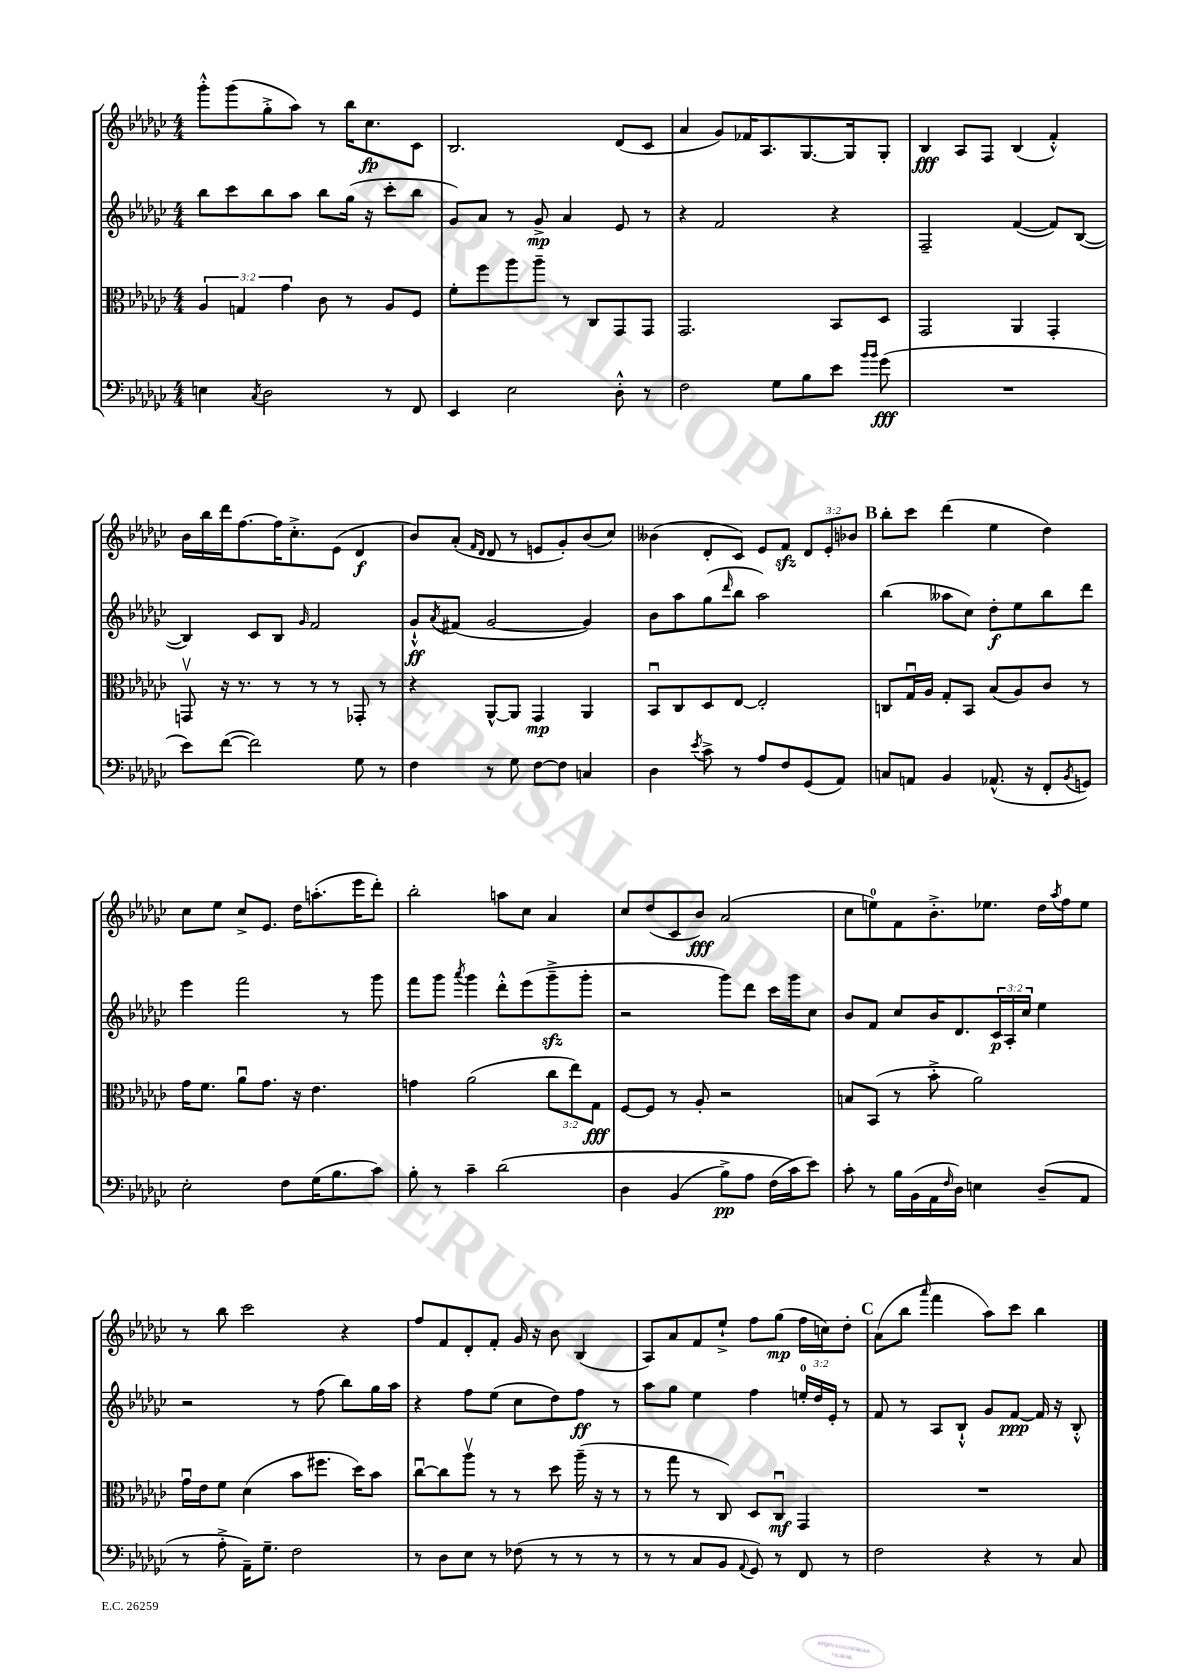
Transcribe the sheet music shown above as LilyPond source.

<<
\new StaffGroup <<
\new Staff = "s0" {
    \clef treble \key ges \major \numericTimeSignature \time 4/4 \override Staff.TupletNumber.text = #tuplet-number::calc-fraction-text
    ges'''8-.-^ ges'''8( ges''8-.-> aes''8) r8 bes''16 ces''8.\fp ces'8 |
    bes2. des'8( ces'8 |
    aes'4 ges'8) fes'16 aes8. ges8.~ ges16 ges8-. |
    bes4\fff aes8 f8 bes4( f'4-.-^) |
    bes'16 bes''16 des'''16 f''8.~ f''16 ces''8.-.-> ees'8( des'4\f |
    bes'8) aes'8-.( \grace { f'16 des'16 } des'8 r8 e'8 ges'8-.) bes'8( ces''8) |
    beses'4( des'8-. ces'8) ees'8 f'8\sfz \tuplet 3/2 { des'8 ees'8-. bes'8 } |
    \mark \markup { \bold "B" } bes''8-. ces'''8 des'''4( ees''4 des''4) |
    ces''8 ees''8 ces''8-> ees'8. des''16 a''8.-.( ees'''16 des'''8-.) |
    bes''2-. a''8 ces''8 aes'4 |
    ces''8 des''8( ces'8 bes'8\fff) aes'2( |
    ces''8 e''8-0) f'8 bes'8.-.-> ees''8. des''16 \acciaccatura { aes''8 } f''16 ees''8 |
    r8 bes''8 ces'''2 r4 |
    f''8 f'8 des'8-. f'8-. ges'16 r16 bes'8 bes4( |
    aes8) aes'8 f'8 ees''8-!-> f''8 ges''8\mp( f''16 c''16) des''8-. |
    \mark \markup { \bold "C" } aes'8( bes''8 \grace { aes'''16 } f'''4 aes''8) ces'''8 bes''4 \bar "|." |
}
\new Staff = "s1" {
    \clef treble \key ges \major \numericTimeSignature \time 4/4 \override Staff.TupletNumber.text = #tuplet-number::calc-fraction-text
    bes''8 ces'''8 bes''8 aes''8 bes''8 ges''16( r16 ces'''8-. bes''8 |
    ges'8) aes'8 r8 ges'8->\mp aes'4 ees'8 r8 |
    r4 f'2 r4 |
    f2-- f'4~( f'8) bes8~( |
    bes4) ces'8 bes8 \grace { ges'16 } f'2 |
    ges'8-!-^\ff \acciaccatura { aes'8 } fis'8( ges'2~ ges'4) |
    bes'8 aes''8 ges''8( \grace { des'''16 } bes''8 aes''2) |
    \mark \markup { \bold "B" } bes''4( aeses''8 ces''8) des''8-.\f ees''8 bes''8 des'''8 |
    ees'''4 f'''2 r8 ges'''8 |
    f'''8 ges'''8 \acciaccatura { aes'''8 } ges'''4 des'''8-.-^ ees'''8( ges'''8--->\sfz ges'''8-. |
    r2 ges'''8) des'''8 ces'''16 ges'''16 ces''8 |
    bes'8 f'8 ces''8 bes'16 des'8. \tuplet 3/2 { ces'16\p aes16-. ces''16 } ees''4 |
    r2 r8 f''8( bes''8) ges''16 aes''16 |
    r4 f''8 ees''8( ces''8 des''8) f''8\ff r8 |
    aes''8 ges''8 ees''4 f''4 \tuplet 3/2 { e''16-0-. des''16 ees'16-. } r8 |
    \mark \markup { \bold "C" } f'8 r8 aes8 bes8-!-^ ges'8 f'8~\ppp f'16 r16 bes8-.-^ \bar "|." |
}
\new Staff = "s2" {
    \clef alto \key ges \major \numericTimeSignature \time 4/4 \override Staff.TupletNumber.text = #tuplet-number::calc-fraction-text
    \tuplet 3/2 { aes4 g4 ges'4 } ces'8 r8 aes8 f8 |
    f'8-. f''8 aes''8 aes''8-- r8 ces8 ges,8 ges,8 |
    ges,2. bes,8 des8 |
    ges,2 aes,4 ges,4-. |
    g,8\upbow r16 r8. r8 r8 r8 ges,8-. r8 |
    r4 aes,8~-^ aes,8 ges,4\mp aes,4 |
    bes,8\downbow ces8 des8 ees8~ ees2-. |
    \mark \markup { \bold "B" } c8 ges16\downbow aes16 ges8-. bes,8 bes8( aes8) ces'8 r8 |
    ges'16 f'8. aes'8\downbow ges'8. r16 ees'4. |
    g'4 aes'2( \tuplet 3/2 { ces''8 ees''8) ges8\fff } |
    f8~ f8 r8 aes8-. r2 |
    b8 bes,8( r8 bes'8-.-> aes'2) |
    ges'16\downbow ees'16 f'8 des'4( bes'8 fis''8. des''16) bes'8 |
    ces''8~\downbow ces''8 aes''8\upbow r8 r8 des''8 aes''16--( r16 r8 |
    r8 ges''8 r8 ces8) des8 ces8\downbow\mf ges,4 |
    \mark \markup { \bold "C" } R1 \bar "|." |
}
\new Staff = "s3" {
    \clef bass \key ges \major \numericTimeSignature \time 4/4
    e4 \acciaccatura { ces8 } des2 r8 f,8 |
    ees,4 ees2 des8-.-^ r8 |
    f2 ges8 bes8 ees'8 \grace { bes'16 bes'16 } ges'8\fff( |
    R1 |
    ees'8) f'8~( f'2) ges8 r8 |
    f4 r8 ges8 f8~ f8 c4 |
    des4 \acciaccatura { ees'8 } ces'8-> r8 aes8 f8 ges,8( aes,8) |
    \mark \markup { \bold "B" } c8 a,8 bes,4 aes,8.-^( r16 f,8-. \acciaccatura { bes,8 } g,8) |
    ees2-. f8 ges16( bes8. ces'8) |
    bes8-. r8 ces'4-- des'2\( |
    des4 bes,4( bes8->\pp) aes8 f16( ces'16\) ees'8) |
    ces'8-. r8 bes16 bes,16( aes,16 \grace { f16 } des16) e4 des8--( aes,8 |
    r8 aes8-.-> aes,16--) ges8.-- f2 |
    r8 des8 ees8 r8 fes8( r8 r8 r8 |
    r8 r8 ces8 bes,8 \appoggiatura { aes,8 } ges,8) r8 f,8 r8 |
    \mark \markup { \bold "C" } f2 r4 r8 ces8 \bar "|." |
}
>>
>>
\layout { \context { \Score \remove "Bar_number_engraver" } }
